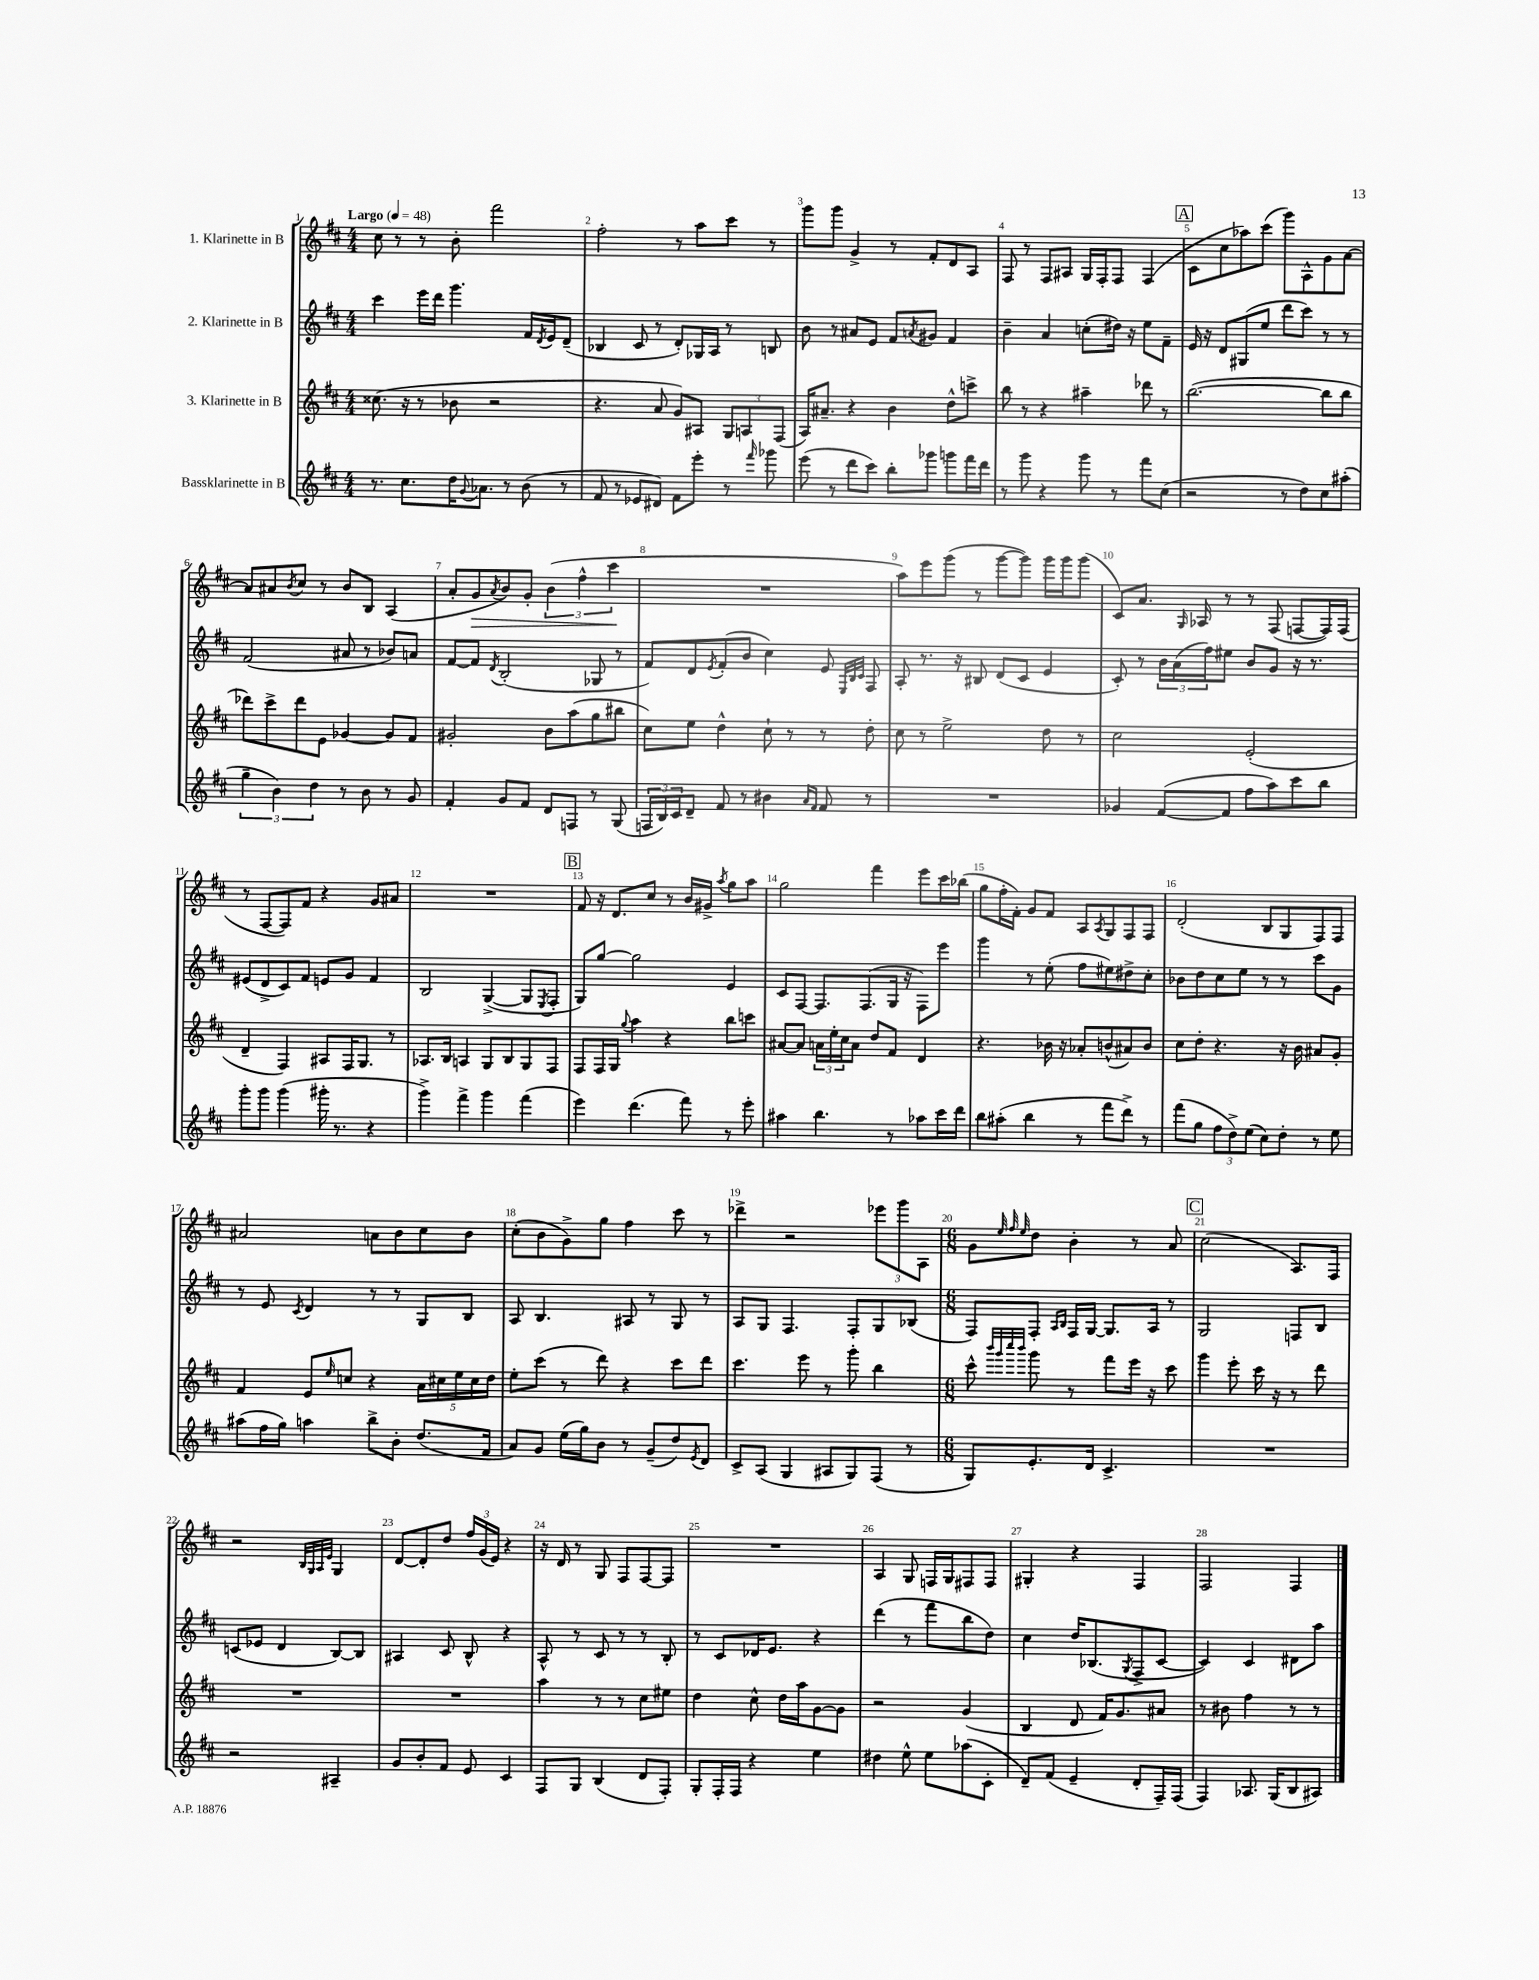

**kern	**kern	**kern	**kern
*staff4	*staff3	*staff2	*staff1
*clefG2	*clefG2	*clefG2	*clefG2
*k[f#c#]	*k[f#c#]	*k[f#c#]	*k[f#c#]
*M4/4	*M4/4	*M4/4	*M4/4
*MM48	*MM48	*MM48	*MM48
8.r	(8.cc##	4ccc#	8cc#
.	.	.	8r
8.cc#	16r	.	.
.	8r	16eee	8r
.	.	16ddd	.
16dd	8b-	4.ggg	8b'
8qqg	.	.	.
8.a-	.	.	.
.	2r	.	2fff#
8r	.	.	.
(8b	.	16f#	.
.	.	8qd	.
.	.	16e	.
8r	.	(8d~	.
=	=	=	=
8f#	4.r	4B-	2ff#'
8r	.	.	.
8e-	.	8c#	.
8d#)	8a	8r	.
8f#	8g)	8d')	8r
8eee'	8A#	16G-	8aa
.	.	16A	.
8r	12G	8r	8ccc#
.	12A	.	.
16qqfff#	.	.	.
8ggg-	.	8B	8r
.	(12F#	.	.
=	=	=	=
(8eee	16A)	8b	8ggg
.	8.a#~	.	.
8r	.	8r	8ggg
8ddd	4r	8a#	4g^
8ccc#)	.	8e	.
8bb'	4b	8f#	8r
.	.	8qa	.
8ggg-	.	8g#	8f#'
8ggg	8dd^^	4f#	8d
16fff#	8ccc^	.	8A
16ddd	.	.	.
=	=	=	=
8r	8bb	4b~	8F#
8ggg	8r	.	8r
4r	4r	4a	8F#
.	.	.	8A#
8ggg	4aa#~	(8cc'	16G
.	.	.	16F#'
8r	.	16dd#)	8F#
.	.	16r	.
8fff#	8ddd-	8ee	(4F#
(8cc#	8r	8f#~	.
=	=	=	=
2r	([2.bb	16e	8c#
.	.	16r	.
.	.	8d	8cc#
.	.	(8G#	8aa-)
.	.	8ee	(8ccc#
8r	.	8ddd	8ggg)
8dd)	.	8ccc#)	8A^^
8cc#	8bb]	8r	8g
(8aa#'	8bb	8r	[8a
=	=	=	=
6gg~	8ddd-)	(2f#	8a]
.	8ccc#^	.	8a#
6b)	.	.	.
.	.	.	8qb
.	8ddd-	.	8cc#
6dd	.	.	.
.	8e	.	8r
8r	[4g-	8a#	8b
8b	.	8r	8B
8r	8g-]	8b-)	(4A
8g	8f#	8a	.
=	=	=	=
4f#'	2g#'	[8f#	8a'
.	.	8f#]	8g
.	.	8qd	8qa
8g	.	(2B'	8b)
8f#	.	.	8g'
8d	8b	.	(6b
8F	(8aa	.	.
.	.	.	6ff#^^
8r	8gg	8G-	.
.	.	.	6ccc#
(8G	8bb#	8r	.
=	=	=	=
24F	8cc#)	8f#)	1r
24B)	.	.	.
24c#	.	.	.
8d~	8ee	8d	.
.	.	8qe	.
8f#	4dd^^	(8f#'	.
8r	.	8b	.
4b#	8cc#`	4cc#)	.
.	8r	.	.
16qqa	.	.	.
16qqf#	.	.	.
8f#	8r	8e	.
.	.	32qqE	.
.	.	32qqB	.
.	.	32qqc#	.
8r	8dd'	8F#	.
=	=	=	=
1r	8cc#	8A'	8aa)
.	8r	8.r	8eee
.	2ee^	.	(8ggg
.	.	16r	.
.	.	8B#	8r
.	.	(8d	[8ggg
.	.	8c#	8ggg])
.	8dd	4e	16ggg
.	.	.	16ggg
.	8r	.	(8ggg
=	=	=	=
4g-	2cc#	8c#')	8c#)
.	.	8r	8.a
([8f#	.	24b	.
.	.	(24a	.
.	.	.	16qqG
.	.	.	16A-
.	.	24ff#)	.
8f#]	.	8ee#	8r
8ff#	(2e'	8b	8r
8aa)	.	8g	(8F#
8ccc#	.	16r	[8F
.	.	8.r	.
8bb	.	.	16F])
.	.	.	(16F
=	=	=	=
8ggg'	4d~	(8e#	8r
8ggg	.	8d^	[8F#
(4ggg	4F#)	8c#)	8F#])
.	.	8f#	8f#
16ggg#'	8A#	8e	4r
8.r	.	.	.
.	16F#	8g	.
.	8.G	.	.
4r	.	4f#	8g
.	8r	.	8a#
=	=	=	=
4ggg^)	8.A-	2B	1r
.	16B	.	.
4fff#^	4A	.	.
4ggg	8G	([4G^	.
.	8B	.	.
(4fff#	8G	8G]	.
.	.	8qE	.
.	8F#	8F#'	.
=	=	=	=
4eee)	8F#	8G)	8f#
.	16F#	[8gg	16r
.	16G	.	8.d
.	8qqgg	.	.
(4.ddd	4aa	2gg]	.
.	.	.	8cc#
.	4r	.	8r
8fff#)	.	.	16b
.	.	.	16g#^
.	.	.	8qaa
8r	8bb	4e	8gg
8eee'	8ccc	.	8aa
=	=	=	=
4aa#	[8a#	8c#	2gg
.	8a#]	[8F#	.
4.bb	24a	8.F#]	.
.	24ee'	.	.
.	24cc#	.	.
.	8a	.	.
.	.	(8.F#	.
.	8dd	.	4fff#
8r	8f#	16G	.
.	.	16r	.
8aa-	4d	8F#)	8eee
16ccc#	.	8eee	16ccc#
16ddd	.	.	(16bb-
=	=	=	=
8bb	4.r	4ggg	8gg
(8aa#'	.	.	16ff#'
.	.	.	16f#')
4bb	.	8r	8g
.	16b-	(8ee'	8f#
.	16r	.	.
8r	8a-'	8ff#	8A
.	.	.	8qA
8fff#	(8b^^	8ee#)	8G
8ddd^)	8a#)	8dd#^	8F#
8r	8b	8cc#'	8F#
=	=	=	=
(8fff#	8cc#	8b-	(2d'
8gg	8dd'	8dd	.
12ff#	4.r	8cc#	.
12dd^)	.	.	.
.	.	8ee	.
(12ee	.	.	.
8cc#)	.	8r	8B
8dd'	16r	8r	8G
.	16b	.	.
8r	8a#	8ccc#	8F#)
8ee	8g'	8g	8F#
=	=	=	=
(8aa#	4f#	8r	2a#
16ff#	.	8e	.
16gg)	.	.	.
.	.	8qc#	.
4aa	8e	4d	.
.	16qqee	.	.
.	8cc	.	.
8bb^	4r	8r	8a
8b'	.	8r	8b
(8.dd	20a	8G	8cc#
.	20cc#	.	.
.	20ee	.	.
.	.	8B	8b
.	20cc#	.	.
16f#	.	.	.
.	20dd	.	.
=	=	=	=
8a)	8ee'	8A	(8cc#'
8g	(8ccc#	4.B	8b
(16ee	8r	.	8g^)
16gg)	.	.	.
8b	8ddd)	.	8gg
8r	4r	8A#	4ff#
(8g~	.	8r	.
8dd)	8ccc#	8G	8ccc#
8qe	.	.	.
8d	8ddd	8r	8r
=	=	=	=
8c#^	4.ccc#	8A	4ddd-^
(8A	.	8G	.
4G	.	4.F#	2r
.	8eee	.	.
8A#	8r	.	.
8G)	8ggg'	8F#'	.
(8F#	4bb	8G	12eee-
.	.	.	12ggg
8r	.	(8B-	.
.	.	.	12A
=	=	=	=
*M6/8	*M6/8	*M6/8	*M6/8
8G)	8ccc#^^	8F#)	8g
.	32qqbbb	.	.
.	32qqggg	.	32qqee
.	32qqcccc#	.	32qqff#
.	32qqbbb	.	32qqee
8.e'	8ggg	8F#'	8dd
.	.	16qqA	.
.	.	16qqB	.
.	8r	16F#	4b'
16d	.	[16G	.
4.c#^	8fff#	8.G]	.
.	16eee	.	8r
.	16r	16A	.
.	8ccc#	8r	8a
=	=	=	=
2.r	4ggg	2G	(2cc#
.	8eee'	.	.
.	16ccc#	.	.
.	16r	.	.
.	8r	8F	8.A)
.	8ddd	8B	.
.	.	.	16F#
=	=	=	=
2r	2.r	(8c	2r
.	.	8e-	.
.	.	4d	.
.	.	.	32qqB
.	.	.	32qqG
.	.	.	32qqA
.	.	.	32qqe
4A#~	.	[8B)	4G
.	.	8B]	.
=	=	=	=
8g	2.r	4A#	[8d
8b'	.	.	8d']
8f#	.	8c#	8dd
8e	.	8B^^	24ff#
.	.	.	(24g
.	.	.	24e)
4c#	.	4r	4r
=	=	=	=
8F#	4aa	8A^^	16r
.	.	.	16d
8G	.	8r	8r
(4B	8r	8c#	8G
.	8r	8r	8F#
8d	8cc#	8r	[8F#
8F#')	8ee#	8B'	8F#]
=	=	=	=
8G'	4dd	8r	2.r
16F#'	.	8c#	.
16F#	.	.	.
4r	8cc#^^	16d-	.
.	.	8.e	.
.	16dd	.	.
.	16aa	.	.
4ee	[8g	4r	.
.	8g]	.	.
=	=	=	=
4dd#	2r	(4ddd	4A
8ee^^	.	8r	8G
8ee	.	8fff#	16F
.	.	.	16G
(8aa-	(4g	8bb	8F#
8c#'	.	8dd)	8F#
=	=	=	=
8d~)	4B	4cc#	4G#'
(8f#	.	.	.
4e~	8d	16dd	4r
.	.	(8.B-	.
.	16f#)	.	.
.	8.g	.	.
.	.	8qG	.
8d'	.	8F#^	4F#
16F#~)	8a#	[8c#	.
(16F#	.	.	.
=	=	=	=
4F#)	8r	4c#])	2F#
.	8b#	.	.
8.A-	4ff#	4c#	.
(16G	.	.	.
8B	8r	8d#	4F#
8A#)	8r	8aa	.
==	==	==	==
*-	*-	*-	*-
